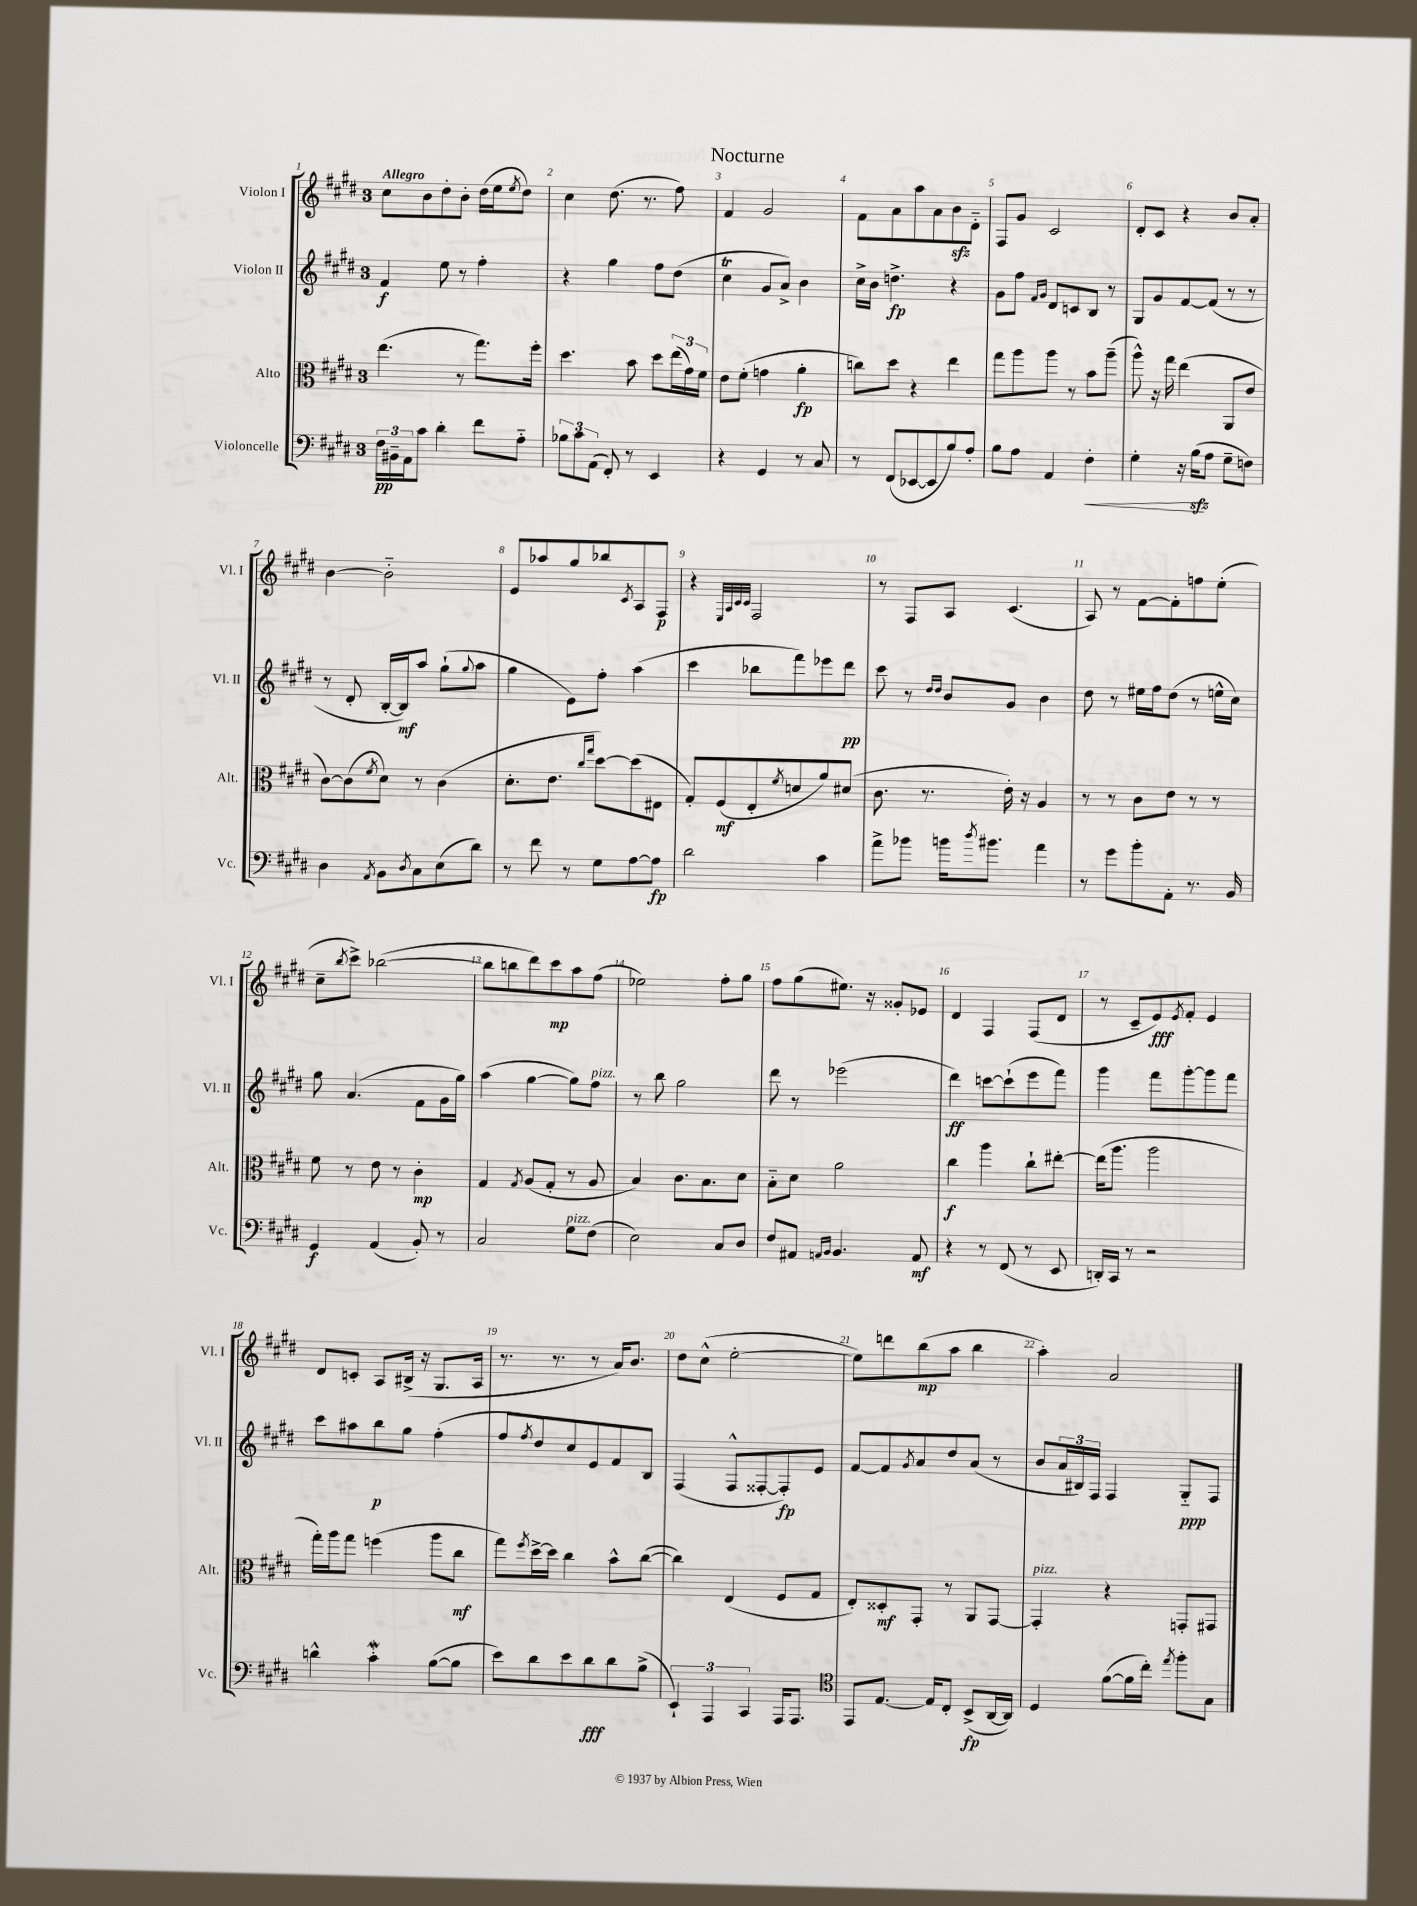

**kern	**dynam	**kern	**dynam	**kern	**dynam	**kern	**dynam
*part4	*part4	*part3	*part3	*part2	*part2	*part1	*part1
*staff4	*staff4	*staff3	*staff3	*staff2	*staff2	*staff1	*staff1
*I"Violoncelle	*	*I"Alto	*	*I"Violon II	*	*I"Violon I	*
*I'Vc.	*	*I'Alt.	*	*I'Vl. II	*	*I'Vl. I	*
*clefF4	*	*clefC3	*	*clefG2	*	*clefG2	*
*k[f#c#g#d#]	*	*k[f#c#g#d#]	*	*k[f#c#g#d#]	*	*k[f#c#g#d#]	*
*M3/4	*	*M3/4	*	*M3/4	*	*M3/4	*
=1	=1	=1	=1	=1	=1	=1	=1
!	!	!	!	!	!	!LO:TX:a:B:t=Allegro	!
24F#\LL	pp	(4.ee\	.	4f#/	f	8cc#\L	.
24BB#X~\	.	.	.	.	.	.	.
24AA\J	.	.	.	.	.	.	.
8c#\J	.	.	.	.	.	8b\	.
4d#'\	.	.	.	8ee\	.	8dd#'\	.
.	.	8r	.	8r	.	8b'\J	.
8f#\L	.	8.gg#\L)	.	4ff#'\	.	(16dd#\LL	.
.	.	.	.	.	.	16ee\J	.
.	.	.	.	.	.	8qee/	.
8A\J	.	.	.	.	.	8dd#\J)	.
.	.	16ff#'\Jk	.	.	.	.	.
=2	=2	=2	=2	=2	=2	=2	=2
12B-X\L	.	4.dd#\	.	4r	.	4cc#\	.
12c#\	.	.	.	.	.	.	.
(12AA\J	.	.	.	.	.	.	.
8FF#'/)	.	.	.	4gg#\	.	(8.dd#\	.
8r	.	8b\	.	.	.	.	.
.	.	.	.	.	.	8.r	.
4EE/	.	8dd#\L	.	8ff#\L	.	.	.
.	.	(24ee\L	.	(8dd#\J	.	8ff#\)	.
.	.	24g#\)	.	.	.	.	.
.	.	24f#\JJ	.	.	.	.	.
=3	=3	=3	=3	=3	=3	=3	=3
4r	.	8e\L	.	4cc#T\	.	4f#/	.
.	.	(8f#'\J	.	.	.	.	.
4GG#/	.	4gn\	.	8g#/L	.	2g#/	.
.	.	.	.	8a^/J)	.	.	.
8r	.	4a'\	fp	4b\	.	.	.
8C#/	.	.	.	.	.	.	.
=4	=4	=4	=4	=4	=4	=4	=4
8r	.	8ccn\L)	.	16cc#^\LL	.	8f#\L	.
.	.	.	.	16b\JJ	.	.	.
(8FF#/L	.	8dd#\J	.	4.ddn^\	fp	8a\	.
[8EE-X/	.	4r	.	.	.	8aa\	.
8EE-/]	.	.	.	.	.	8a\	.
8B/)	.	4ee\	.	4r	.	8bzz\	.
8A'/J	.	.	.	.	.	8d#\J	.
=5	=5	=5	=5	=5	=5	=5	=5
8B\L	.	8gg#\L	.	8g#\L	.	8F#/L	.
8A\J	.	8aa\	.	8ff#\J	.	8g#/J	.
.	.	.	.	16qqf#/LL	.	.	.
.	.	.	.	16qqg#/JJ	.	.	.
4AA/	.	8aa\J	.	8d#/L	.	2c#/	.
.	.	8r	.	8cn/	.	.	.
!	!LO:HP:b	!	!	!	!	!	!
4F#'\	<	8b\L	.	8B/J	.	.	.
.	.	(8aa~\J	.	8r	.	.	.
=6	=6	=6	=6	=6	=6	=6	=6
4G#'\	.	8aa^^\)	.	8G#/L	.	8d#'/L	.
.	.	16r	.	8g#/	.	8c#/J	.
.	.	16gg#\	.	.	.	.	.
16r	.	(4ee\	.	[8f#/	.	4r	.
(16Bzz\KL	.	.	.	.	.	.	.
8A\J	[	.	.	(8f#/J]	.	.	.
8G#~\L	.	8AA/L	.	8r	.	8b/L	.
8Fn\J)	.	8e/J	.	8r	.	8a'/J	.
!!LO:LB:g=z
=7	=7	=7	=7	=7	=7	=7	=7
4D#\	.	[8c#\L)	.	8r	.	[4b\	.
.	.	(8c#\]	.	8d#'/	.	.	.
8qAA/	.	8qf#/	.	.	.	.	.
8BB\L	.	8d#\J)	.	[16B'/LL	.	2b\]	.
.	.	.	.	16B/J])	mf	.	.
8qD#/	.	.	.	.	.	.	.
8C#\	.	8r	.	8aa/J	.	.	.
(8E\	.	(4c#\	.	(8gg#`\L	.	.	.
.	.	.	.	8qqgg#/	.	.	.
8d#\J)	.	.	.	8aa\J	.	.	.
=8	=8	=8	=8	=8	=8	=8	=8
8r	.	8.d#'\L	.	4gg#\	.	8e/L	.
8f#\	.	.	.	.	.	8aa-X/	.
.	.	8.e\J	.	.	.	.	.
8r	.	.	.	8e\L)	.	8gg#/	.
.	.	16qqcc#/LL	.	.	.	.	.
.	.	16qqgg#/JJ	.	.	.	.	.
8G#\L	.	[8dd#\L)	.	8ff#'\J	.	8bb-X/	.
.	.	.	.	.	.	8qc#/	.
[8A\	.	(8dd#\]	.	(4aa\	.	8A/	.
8A\J]	fp	8E#X\J	.	.	.	8F#/J	p
=9	=9	=9	=9	=9	=9	=9	=9
2d#\	.	8G#'/L)	.	4ccc#\	.	4r	.
.	.	(8F#/	mf	.	.	.	.
.	.	.	.	.	.	32qqE/LLL	.
.	.	.	.	.	.	32qqA/	.
.	.	.	.	.	.	32qqc#/	.
.	.	.	.	.	.	32qqc#/JJJ	.
.	.	8E'/	.	8bb-X\L	.	2F#/	.
.	.	8qf#/	.	.	.	.	.
.	.	8dn/	.	8fff#\)	.	.	.
4c#\	.	8a/)	.	8eee-X\	.	.	.
.	.	(8d#X/J	.	8ddd#\J	pp	.	.
=10	=10	=10	=10	=10	=10	=10	=10
8a^\L	.	8.c#\	.	8ccc#\	.	8r	.
8b-X\J	.	.	.	8r	.	8F#/L	.
.	.	8.r	.	.	.	.	.
.	.	.	.	16qqdd#/LL	.	.	.
.	.	.	.	16qqdd#/JJ	.	.	.
16bn\KL	.	.	.	8b/L	.	8A/J	.
8qdd#/	.	.	.	.	.	.	.
8.b#X\J	.	.	.	.	.	.	.
.	.	16e'\)	.	8g#/J	.	(4.c#/	.
.	.	16r	.	.	.	.	.
4a\	.	4A/	.	4b\	.	.	.
=11	=11	=11	=11	=11	=11	=11	=11
8r	.	8r	.	8dd#\	.	8A/)	.
8g#\L	.	8r	.	8r	.	8r	.
8b'\	.	8c#\L	.	16ee#X\LL	.	[8f#\L	.
.	.	.	.	16ff#\J	.	.	.
8AA'\J	.	8e\J	.	(8dd#\J	.	8f#'\]	.
8.r	.	8r	.	8r	.	8ffn\	.
.	.	8r	.	16een^^\LL	.	(8ee'\J	.
16BB/	.	.	.	16cc#\JJ)	.	.	.
!!LO:LB:g=z
=12	=12	=12	=12	=12	=12	=12	=12
4GG#/	f	8f#\	.	8gg#\	.	8cc#~\L	.
.	.	.	.	.	.	8qbb/	.
.	.	8r	.	(4.a/	.	8ccc#^\J)	.
(4AA/	.	8e\	.	.	.	([2bb-X\	.
.	.	8r	.	.	.	.	.
8BB'/)	.	4c#'\	mp	8f#\L	.	.	.
8r	.	.	.	16g#\L	.	.	.
.	.	.	.	16gg#\JJ)	.	.	.
=13	=13	=13	=13	=13	=13	=13	=13
2C#/	.	4G#/	.	(4aa\	.	8bb-\L]	.
.	.	.	.	.	.	8bbn\	.
.	.	8qG#/	.	.	.	.	.
.	.	(8A/L	.	[4gg#\	.	8ddd#\)	.
.	.	8G#'/J	.	.	.	8ccc#\	mp
!LO:TX:a:i:t=pizz.	!	!	!	!	!	!	!
8G#\L	.	8r	.	8gg#\L])	.	8aa\	.
!	!	!	!	!LO:TX:a:i:t=pizz.	!	!	!
(8F#\J	.	8A/	.	8ff#\J	.	(8ff#\J	.
=14	=14	=14	=14	=14	=14	=14	=14
2E\)	.	4B/)	.	8r	.	2ee-X\)	.
.	.	.	.	8bb\	.	.	.
.	.	8.c#\L	.	2gg#\	.	.	.
.	.	8.B\	.	.	.	.	.
8C#/L	.	.	.	.	.	8ff#'\L	.
8D#/J	.	8d#\J	.	.	.	8gg#\J	.
=15	=15	=15	=15	=15	=15	=15	=15
8F#/L	.	8B\L	.	8ddd#\	.	8ff#\L	.
8AA#X/J	.	8d#\J	.	8r	.	(8gg#\	.
16qqAAn/LL	.	.	.	.	.	.	.
16qqBB/JJ	.	.	.	.	.	.	.
4.BB/	.	2a\	.	(2eee-X\	.	8.ee#X\J)	.
.	.	.	.	.	.	16r	.
.	.	.	.	.	.	8g##X'/L	.
8AA/	mf	.	.	.	.	8e-X/J	.
=16	=16	=16	=16	=16	=16	=16	=16
4r	.	4cc#\	f	4ddd#\)	ff	4d#/	.
8r	.	4aa\	.	[8cccn\L	.	4F#/	.
(8FF#/	.	.	.	(8ccc`\]	.	.	.
8r	.	8cc#`\L	.	8eee\	.	(8F#/L	.
8EE/	.	[8ee#X'\J	.	8fff#\J)	.	8d#/J	.
=17	=17	=17	=17	=17	=17	=17	=17
16DDn'/LL)	.	(16ee#\KL]	.	4ggg#\	.	8r	.
16CC#/JJ	.	8.aa\J	.	.	.	.	.
8r	.	.	.	.	.	8c#~/L	.
2r	.	2aa\	.	8fff#\L	.	8e/)	fff
.	.	.	.	.	.	8qe/	.
.	.	.	.	[8ggg#'\	.	8f#'/J	.
.	.	.	.	8ggg#\]	.	4e/	.
.	.	.	.	8fff#\J	.	.	.
!!LO:LB:g=z
=18	=18	=18	=18	=18	=18	=18	=18
4dn^^\	.	16gg#'\LL)	.	8ccc#\L	.	8d#/L	.
.	.	16aa\J	.	.	.	.	.
.	.	8gg#\J	.	8aa#X\	.	8cn'/J	.
4c#W'\	.	(4ffn\	.	8bb\	p	8A/L	.
.	.	.	.	8gg#\J	.	(16B#X^/Jk	.
.	.	.	.	.	.	16r	.
([8B\L	.	8aa\L	.	(4ff#'\	.	8.G#/L	.
8B\J]	.	8cc#\J	mf	.	.	.	.
.	.	.	.	.	.	16A/Jk	.
=19	=19	=19	=19	=19	=19	=19	=19
8e\L)	.	8gg#\L)	.	8ff#/L	.	8.r	.
.	.	8qff#/	.	8qff#/	.	.	.
8d#\	.	[16dd#^\L	.	8dd#/)	.	.	.
.	.	16dd#\JJ]	.	.	.	8.r	.
8e\	.	4cc#\	.	8cc#/	.	.	.
8d#\	fff	.	.	8e/	.	8r	.
8d#\	.	8b^^\L	.	8f#/	.	16a/KL)	.
.	.	.	.	.	.	8.b/J	.
(8B^\J	.	([8cc#\J	.	8B/J	.	.	.
=20	=20	=20	=20	=20	=20	=20	=20
6EE`/)	.	4cc#\])	.	(4F#/	.	8dd#\L	.
.	.	.	.	.	.	(8cc#^^\J	.
6AAA/	.	.	.	.	.	.	.
.	.	(4E/	.	8F#^^/L	.	[2ee'\	.
6CC#/	.	.	.	.	.	.	.
.	.	.	.	[8F##X'/	.	.	.
16AAA/KL	.	8F#/L	.	8F##'/])	fp	.	.
8.AAA/J	.	.	.	.	.	.	.
.	.	8G#/J	.	8e/J	.	.	.
=21	=21	=21	=21	=21	=21	=21	=21
*clefC4	*	*	*	*	*	*	*
8EE/L	.	8E'/L)	.	[8f#/L	.	8ee\L])	.
[8.E/J	.	8D##X'/	mf	8f#/]	.	8dddn\	.
.	.	.	.	8qg#/	.	.	.
.	.	8GG#'/J	.	8a/	.	(8bb\	mp
16E/KL]	.	.	.	.	.	.	.
8C#'/J	.	8r	.	8dd#/	.	8aa\J	.
(8BB^/L	fp	8AA/L	.	(8a/J	.	4bb\	.
[16AA/L	.	[8GG#/J	.	8r	.	.	.
16AA/JJ])	.	.	.	.	.	.	.
=22	=22	=22	=22	=22	=22	=22	=22
!	!	!LO:TX:a:i:t=pizz.	!	!	!	!	!
4D#/	.	4GG#'/]	.	8b/L	.	4aa'\)	.
.	.	.	.	24a/L	.	.	.
.	.	.	.	24B#X/)	.	.	.
.	.	.	.	24F#/JJ	.	.	.
([8f#\L	.	4r	.	4F#/	.	2a/	.
16f#\L]	.	.	.	.	.	.	.
16cc#'\JJ)	.	.	.	.	.	.	.
8qee/	.	.	.	.	.	.	.
8ff#'\L	.	8GGn'/L	.	8G#/L	ppp	.	.
8G#\J	.	8GG#X/J	.	8F#/J	.	.	.
==	==	==	==	==	==	==	==
*-	*-	*-	*-	*-	*-	*-	*-
